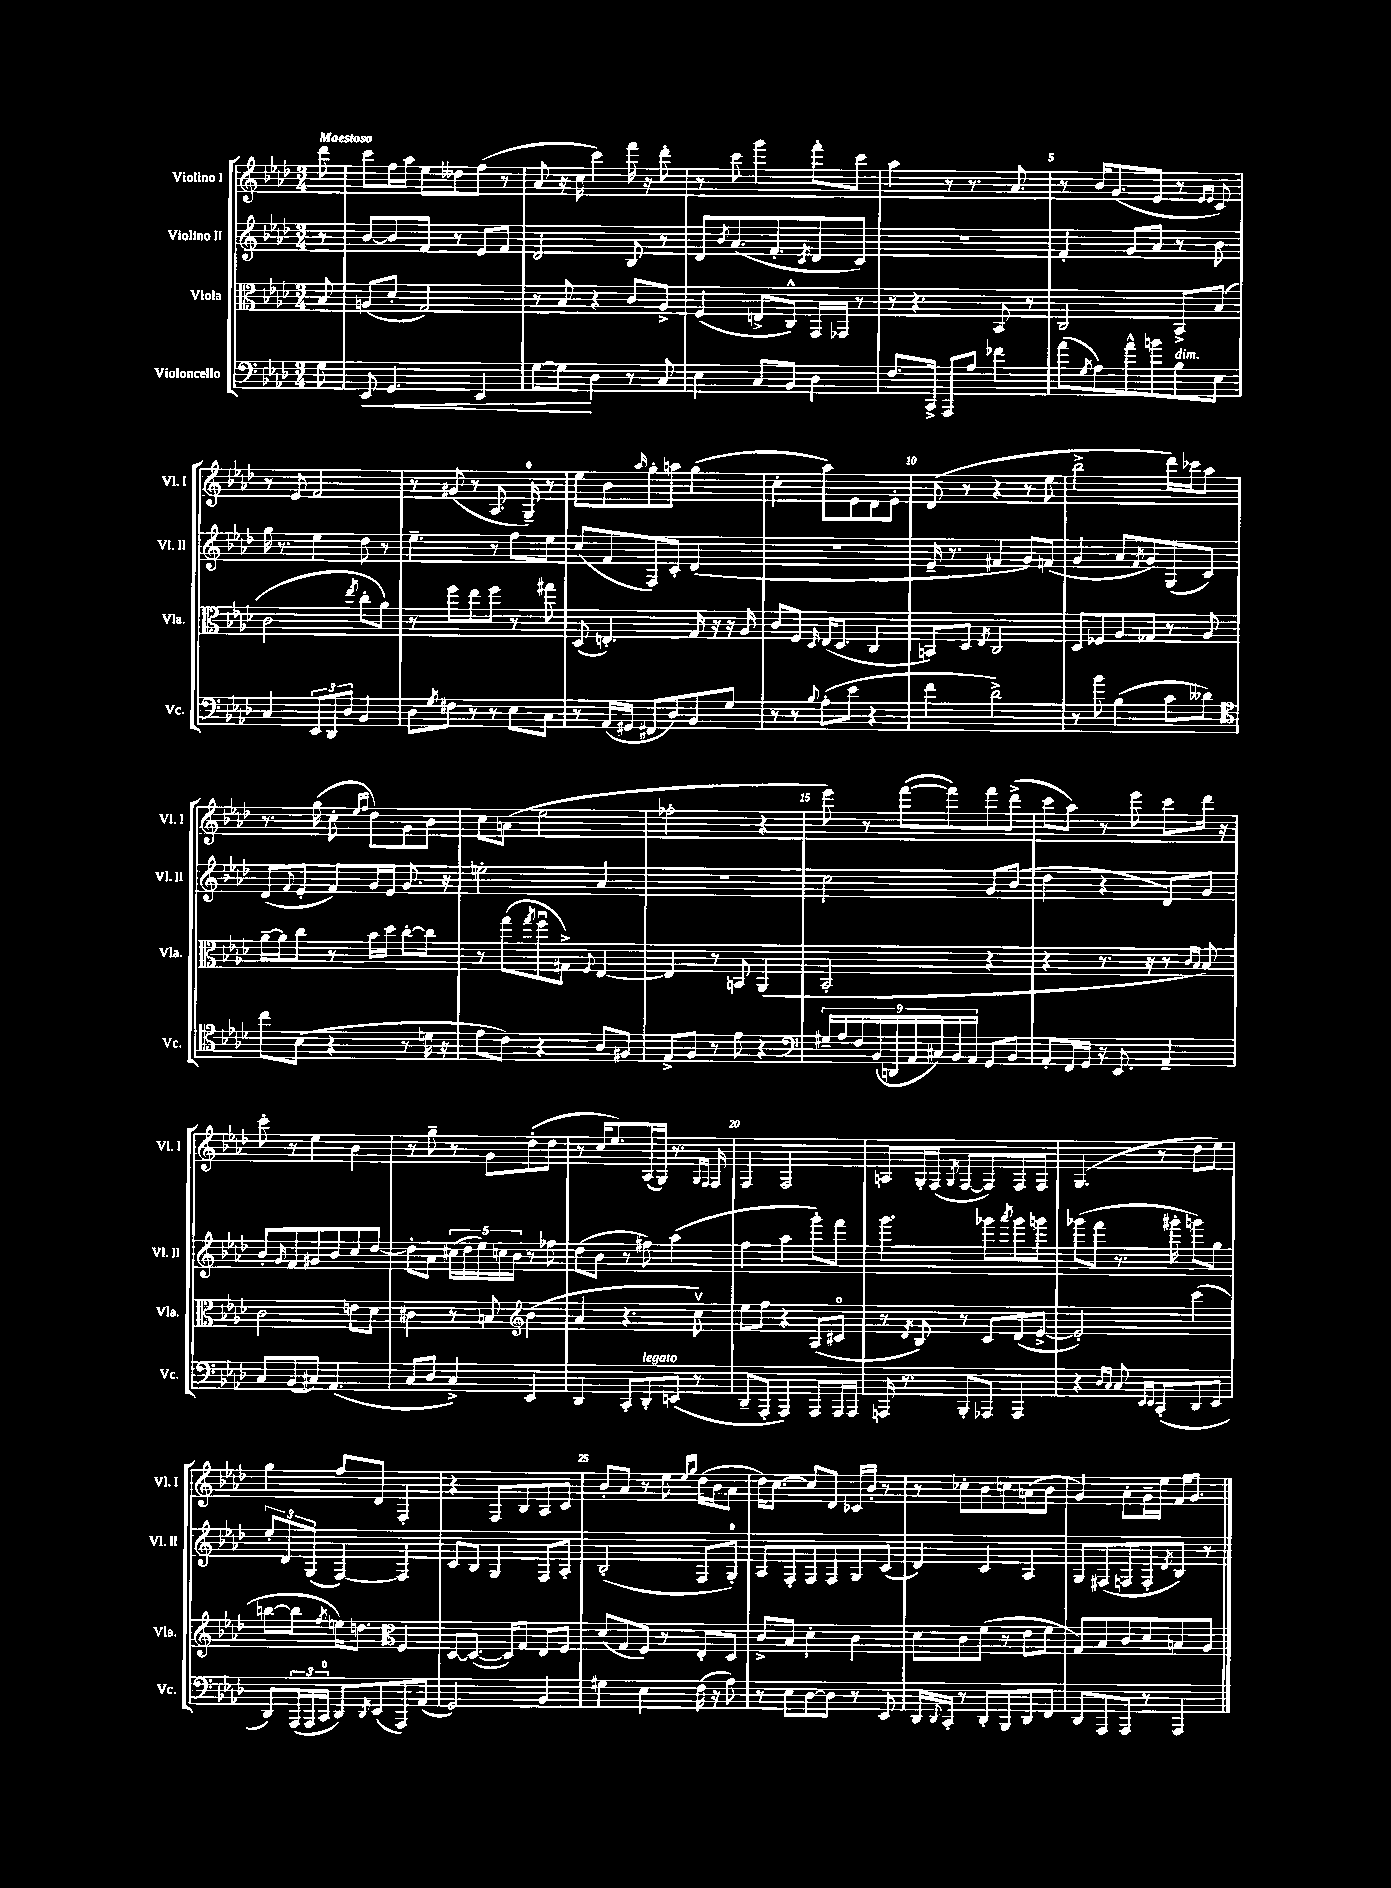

**kern	**kern	**kern	**kern
*staff4	*staff3	*staff2	*staff1
*clefF4	*clefC3	*clefG2	*clefG2
*k[b-e-a-d-]	*k[b-e-a-d-]	*k[b-e-a-d-]	*k[b-e-a-d-]
*M3/4	*M3/4	*M3/4	*M3/4
8G	8B-	8r	8ddd-
=	=	=	=
8EE-	(8A	[8b-	8ccc
4.GG	8d-'	8b-]	16ff
.	.	.	16aa-
.	2G)	8f	8ee-
.	.	8r	8dd--
4EE-	.	8e-	(8ff
.	.	8f	8r
=	=	=	=
[8G	8r	2d-	8a-
8G]	8B-	.	16r
.	.	.	16cc
4D-	4r	.	4ccc)
8r	8c	8B-	16fff
.	.	.	16r
8C	8A-^	8r	8ddd-'
=	=	=	=
4E-	(4F	8d-	8r
.	.	8qb-	.
.	.	(8.a-	8ccc
8C	8E^	.	4ggg
.	.	8.f'	.
8BB-	8C^^)	.	.
.	.	8qc	.
4D-	16GG	8d-	8fff'
.	16GG-	.	.
.	8r	8c)	8ccc
=	=	=	=
8.F	8r	2.r	4aa-
.	4.r	.	.
16CC^	.	.	.
8AAA-	.	.	8r
8A-	.	.	8.r
4f-	8BB-	.	.
.	.	.	8.a-
.	8r	.	.
=	=	=	=
(8a-	2C	4f'	8r
8qG	.	.	.
8A-)	.	.	16b-
.	.	.	(8.g
8a-^^	.	8g	.
8b	.	8a-	8e-
8B-	8BB-^	8r	8r
.	.	.	16qqe-
.	.	.	16qqe-
8E-	(8B-	8b-	8c)
=	=	=	=
4C	2c	16gg	8r
.	.	8.r	.
.	.	.	8e-
12EE-	.	4ee-	2f
12DD-	.	.	.
12D-	.	.	.
.	8qee-	.	.
4BB-	8cc'	8dd-	.
.	8a-)	8r	.
=	=	=	=
8D-	8r	4.ee-~	8r
8qG	.	.	.
8F#	8ff	.	(8g#
8r	8ee-	.	8r
8r	8ff	8r	8.A-
8E-	8r	8ff	.
.	.	.	16G~)
8C	8gg#	8ee-	8r
=	=	=	=
8r	(8D-	(8cc	8ee-
(16AA-	4.E')	8f	8b-
16GG#	.	.	.
.	.	.	16qqaa-
8FF#	.	8F)	8gg'
8D-)	.	8c'	8aa
8BB-	16G	(4d-	(4gg
.	16r	.	.
8G	16r	.	.
.	16A-	.	.
=	=	=	=
8r	8c	2.r	4cc'
8r	8F	.	.
8qqB-	16qqD-	.	.
(8A-'	(16E-	.	8aa-)
.	8.D-	.	.
8e-	.	.	8e-
4r	4C	.	8d-
.	.	.	8e-'
=	=	=	=
4f	8BB)	16e-~	(8d-
.	.	8.r	.
.	8D-	.	8r
.	8qE-	.	.
2d-^)	2C	4f#	4r
.	.	8g)	8r
.	.	(8f	8ee-
=	=	=	=
8r	8D-	4g	2bb-^
8b-	8F-	.	.
(4B-	8A-	8a-	.
.	.	8qf	.
.	8G-	8g)	.
8c	8r	(8G	16ddd-)
.	.	.	16ccc-
8d--)	8A-	8c)	8aa-
=	=	=	=
*clefC4	*	*	*
8cc	[16a-~	(8d-	8.r
.	16a-]	.	.
.	.	8qqf	.
(8B-	8cc	8e-'	.
.	.	.	(16gg
4r	8r	8f)	8cc'
.	.	.	16qqee-
.	.	.	16qqff
.	16b-	16g	8dd-)
.	16dd-	16e-	.
8r	[8cc'	8.g	8g
16d	8cc]	.	8b-
16r	.	16r	.
=	=	=	=
8e-	8r	2ee'	8cc
8c)	(8gg	.	(8a
.	8qgg	.	.
4r	8ffu	.	2ee-
.	8G#^)	.	.
.	8qqF	.	.
8A-	[4E-	4a-	.
8F#	.	.	.
=	=	=	=
8E-^	4E-]	2.r	2ff-'
8F	.	.	.
8r	8r	.	.
8e-	8BB	.	.
4r	(4AA-	.	4r
=	=	=	=
*clefF4	*	*	*
18G#~	2BB-'	2cc	8eee-)
18A-	.	.	.
18F	.	.	.
.	.	.	8r
(18BB-	.	.	.
18DD	.	.	.
.	.	.	([8fff
18AA-	.	.	.
18C#)	.	.	.
.	.	.	8fff])
18BB-	.	.	.
18AA-	.	.	.
8GG	4r	8g	8fff
8BB-	.	(8b-	(8ddd-^
=	=	=	=
8AA-'	4r	4dd-	8ccc
16FF	.	.	8aa-)
16GG	.	.	.
16r	8.r	4r	8r
8.EE-	.	.	.
.	.	.	8eee-
.	16r	.	.
4AA-~	8r	8d-)	8ccc
.	16qqc	.	.
.	16qqB-	.	.
.	8B-)	8g	16ddd-
.	.	.	16r
=	=	=	=
8C	2c	8b-'	8ccc'
.	.	16qqg	.
(8BB-	.	8f	8r
8C#)	.	8g#	4ee-
(4.AA-	.	8b-	.
.	8e	8cc	4b-
.	8d-	[8dd-	.
=	=	=	=
8C	4c#	8dd-']	8r
8D-	.	8a-	8gg~
4C^)	8r	(20cc#	8r
.	.	20dd-	.
.	.	20ee-)	.
.	8B	.	8g
.	.	20cc	.
.	.	20b-	.
*	*clefG2	*	*
4EE-	(4b-	8r	(8dd-'
.	.	8ff-	8dd-
=	=	=	=
4DD-	4a-	(8dd-	8r
.	.	8b-	16cc
.	.	.	8.ee-)
8CC'	4.r	8r	.
8DD-'	.	8ff#)	(16A-
.	.	.	16G)
(8EE	.	(4aa-	8.r
8r	8ccv)	.	.
.	.	.	16qqG
.	.	.	16qqF
.	.	.	16F
=	=	=	=
8DD-~	8ee-	4ff	4F
8AAA-'	8ff	.	.
4AAA-)	4r	4aa-	2F
8AAA-	(8A-	8ggg')	.
16AAA-	8c#o	8fff	.
16AAA-	.	.	.
=	=	=	=
16AAA	8r	4.ggg	8A
8.r	.	.	.
.	8qd-	.	.
.	8B-)	.	16G'
.	.	.	(16F
.	.	.	8qG
8BBB-'	8r	.	[8F
8AAA-	8c	8ggg-	8F])
.	.	8qaaa-	.
4AAA-	(8d-	8ggg-	8F
.	[8e-^	8ggg	8F
=	=	=	=
4r	2e-'])	(8ggg-	(4.G
.	.	8fff	.
16qqD-	.	.	.
16qqC	.	.	.
8C	.	8.r	.
16qqEE-	.	.	.
16qqEE-	.	.	.
(8CC'	.	.	8r
.	.	16ggg#'	.
8DD-	(4ccc	8ggg)	8dd-
8EE-	.	8gg	8ee-)
=	=	=	=
8DD-)	[8bb	12ee-'	4gg
.	.	12d-	.
(24AAA-	8bb]	.	.
24AAA-	.	(12G	.
24CC	.	.	.
.	8qff	.	.
8DD-)	16ee)	[4F)	8ff
.	8.dd	.	.
8qDD-	.	.	.
(8EE-	.	.	8d-
*	*clefC3	*	*
8AAA-)	4F	4F]	4F'
(8AA-	.	.	.
=	=	=	=
2GG)	[8D-	8c	4r
.	(8.D-_	8B-	.
.	.	4G	8F
.	16D-])	.	.
.	8G	.	8B-
4BB-	8E-	8F	8A-
.	8F	8A-'	8c
=	=	=	=
4G#	(8d-	(2B-'	8b-'
.	8G	.	8a-
4E-	8F)	.	8r
.	8r	.	8ee-
.	.	.	16qqee-
.	.	.	16qqgg
(16F	8E-'	8F	(16dd-
16r	.	.	16b-
8A-)	8D-	8G')	8a-
=	=	=	=
8r	8c^	8A-	16dd-)
.	.	.	[8.cc
8E-	8B-	8F'	.
[8D-	4d-'	8F	8cc]
8D-]	.	8F	8d-
8r	4c	8G	16c-
.	.	.	16b-'
8EE-	.	(8c	8r
=	=	=	=
16DD-	8d-	4d-)	8r
8qqDD-	.	.	.
16CC'	.	.	.
8r	8c	.	8cc-'
8DD-'	(8f	4c	8b-
8BBB-	8r	.	8cc
8DD-	8e-	4A-	(8a
8FF	8f	.	8b-
=	=	=	=
8DD-	8G)	8G	4g)
8AAA-	8B-	(8F#	.
8AAA-	8c	8F	8a-'
8r	8d-	8F'	16g~
.	.	.	16ee-
.	.	8qd-	.
4AAA-	8B	8B-)	16f
.	.	.	8.g
.	8A-	8r	.
==	==	==	==
*-	*-	*-	*-
